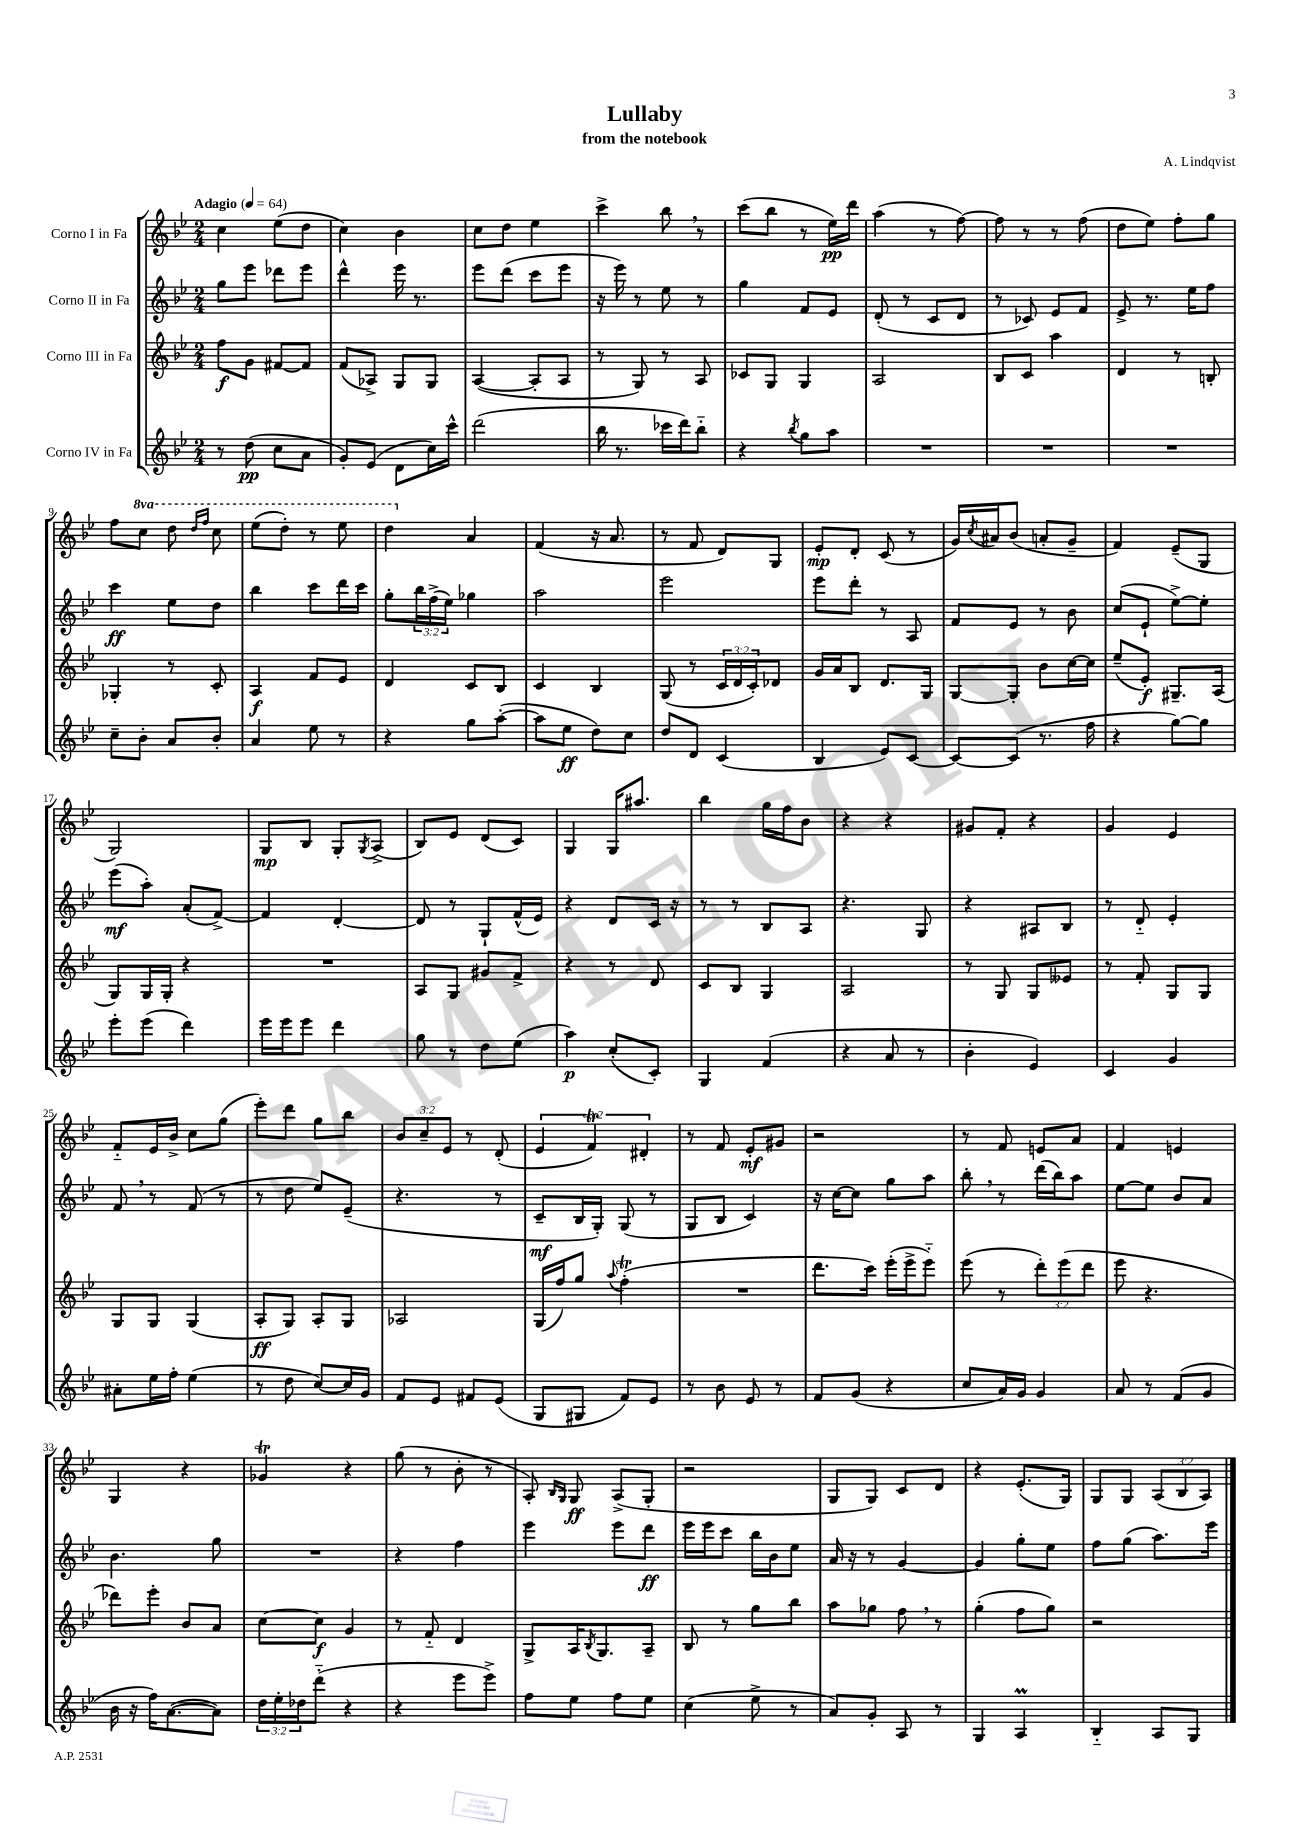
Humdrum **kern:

**kern	**kern	**kern	**kern
*staff4	*staff3	*staff2	*staff1
*clefG2	*clefG2	*clefG2	*clefG2
*k[b-e-]	*k[b-e-]	*k[b-e-]	*k[b-e-]
*M2/4	*M2/4	*M2/4	*M2/4
*MM64	*MM64	*MM64	*MM64
8r	8ff\L	8gg\L	4cc\
(8dd\	8g\J	8eee-\J	.
8cc\L	[8f#/L	8ddd-\L	(8ee-\L
8a\J	8f#/]J	8eee-\J	8dd\J
=	=	=	=
8g'/L)	(8f/L	4ddd^^\	4cc\)
(8e-/J	8A-^/J)	.	.
8d\L	8G/L	16eee-\	4b-\
.	.	8.r	.
16cc\L)	8G/J	.	.
16ccc^^\JJ	.	.	.
=	=	=	=
(2ddd\	([4A/	8eee-\L	8cc\L
.	.	(8ddd\J	8dd\J
.	8A'/]L	8ccc\L	4ee-\
.	8A/J	8eee-\J	.
=	=	=	=
16bb-\	8r	16r	4ccc^\
8.r	.	16eee-\)	.
.	8G/)	8r	.
16ccc-\LL	8r	8ee-\	8bb-\
16ddd\J)	.	.	.
8bb-'~\J	8A/	8r	8r
=	=	=	=
4r	8c-/L	4gg\	(8ccc\L
.	8G/J	.	8bb-\J
8qbb-/	.	.	.
8gg\L	4G/	8f/L	8r
8aa\J	.	8e-/J	16ee-\LL)
.	.	.	16ddd\JJ
=	=	=	=
2r	2A/	(8d'/	(4aa\
.	.	8r	.
.	.	8c/L	8r
.	.	8d/J	[8ff\)
=	=	=	=
2r	8B-/L	8r	8ff\]
.	8c/J	8c-/)	8r
.	4aa\	8e-/L	8r
.	.	8f/J	(8ff\
=	=	=	=
2r	4d/	8e-^/	8dd\L
.	.	8.r	8ee-\J)
.	8r	.	8ff'\L
.	.	16ee-\LK	.
.	8B'/	8ff\J	8gg\J
=	=	=	=
8cc~\L	4G-'/	4ccc\	8ff\L
8b-'\J	.	.	8ccc\J
8a/L	8r	8ee-\L	8ddd\
.	.	.	16qqddd/LL
.	.	.	16qqfff/JJ
8b-'/J	8c'/	8dd\J	8ccc\
=	=	=	=
4a/	4A/	4bb-\	(8eee-\L
.	.	.	8ddd'\J)
8ee-\	8f/L	8ccc\L	8r
8r	8e-/J	16ddd\L	8eee-\
.	.	16ccc\JJ	.
=	=	=	=
4r	4d/	8gg'\L	4ddd\
.	.	24bb-\L	.
.	.	(24ff^\	.
.	.	24ee-\JJ)	.
8gg\L	8c/L	4gg-\	4a/
([8aa'\J	8B-/J	.	.
=	=	=	=
8aa\]L	4c/	2aa\	(4f/
8ee-\J	.	.	.
8dd\L)	4B-/	.	16r
.	.	.	8.a/
8cc\J	.	.	.
=	=	=	=
8dd/L	(8G/	2eee-\	8r
8d/J	8r	.	8f/
(4c/	24c/LL	.	8d/L)
.	24d/	.	.
.	24c'/J)	.	.
.	8d-/J	.	8G/J
=	=	=	=
4B-/	16g/LL	8eee-\L	8e-'/L
.	16a/J	.	.
.	8B-/J	8ddd'\J	8d'/J
8e-/L)	8.d/L	8r	(8c/
[8c/J	.	8A/	8r
.	16G/Jk	.	.
=	=	=	=
8c/_L	[8G/L	8f/L	16g/LL)
.	.	.	8qcc/
.	.	.	16a#/J
(8c/]J	8G'/]J	8e-/J	(8b-/J
8.r	8b-\L	8r	8a'/L
.	[16cc\L	8b-\	8g~/J
16ff\	16cc\]JJ	.	.
=	=	=	=
4r	(8ee-~/L	(8cc/L	4f/)
.	8e-'/J)	8e-`/J	.
[8gg\L)	8.G#~/L	[8ee-^\L)	(8e-~/L
8gg\]J	.	8ee-'\]J	8G/J
.	(16A/Jk	.	.
=	=	=	=
8eee-'\L	8G/L)	(8eee-\L	2G/)
(8eee-\J	16G/L	8aa'\J)	.
.	16G'/JJ	.	.
4ddd\)	4r	(8a'/L	.
.	.	[8f^/J)	.
=	=	=	=
16eee-\LL	2r	4f/]	8G/L
16eee-\J	.	.	.
8eee-\J	.	.	8B-/J
4ddd\	.	[4d'/	8G'/L
.	.	.	8qG/
.	.	.	(8A^/J
=	=	=	=
8gg\	8A/L	8d/]	8B-/L)
8r	8G/J	8r	8e-/J
8dd\L	8g#/L	8G`/L	(8d/L
(8ee-\J	8f^/J	(16f^^/L	8c/J)
.	.	16e-/JJ)	.
=	=	=	=
4aa\)	4r	4r	4G/
(8cc'/L	8r	8d/L	16G/LK
.	.	.	8.aa#/J
8c'/J)	8d/	16c/Jk	.
.	.	16r	.
=	=	=	=
4G/	8c/L	8r	4bb-\
.	8B-/J	8r	.
(4f/	4G/	8B-/L	16gg\LL
.	.	.	16ff\J
.	.	8A/J	8b-\J
=	=	=	=
4r	2A/	4.r	4r
8a/	.	.	4r
8r	.	8G/	.
=	=	=	=
4b-'\	8r	4r	8g#/L
.	8G/	.	8f'/J
4e-/)	8G/L	8A#/L	4r
.	8e--/J	8B-/J	.
=	=	=	=
4c/	8r	8r	4g/
.	8f'/	8d'~/	.
4g/	8G/L	4e-'/	4e-/
.	8G/J	.	.
=	=	=	=
8a#'\L	8G/L	8f/	8f'~/L
16ee-\L	8G/J	8r	16e-/L
16ff'\JJ	.	.	16b-^/JJ
(4ee-\	(4G/	(8f/	8cc\L
.	.	8r	(8gg\J
=	=	=	=
8r	8A'/L	8r	8eee-'\L)
8dd\	8G/J)	8dd\	8ddd\J
[8cc/L)	8A'/L	8ee-/L)	8gg\L
16cc/]L	8G/J	(8e-~/J	8bb-\J
16g/JJ	.	.	.
=	=	=	=
8f/L	2A-/	4.r	12b-/L
.	.	.	12cc~/
8e-/J	.	.	.
.	.	.	12e-/J
8f#/L	.	.	8r
(8e-/J	.	8r	(8d'/
=	=	=	=
8G/L	(16G/LL	8c~/L	6e-/
.	16ff/J)	.	.
8G#/J	8gg/J	16B-/L	.
.	.	.	6f/)
.	.	16G'/JJ)	.
.	8qqaa/	.	.
8f/L)	(4ff'\	(8G/	.
.	.	.	6d#'/
8e-/J	.	8r	.
=	=	=	=
8r	2r	8G/L	8r
8b-\	.	8B-/J	8f/
8e-/	.	4c/)	8e-'/L
8r	.	.	8g#/J
=	=	=	=
8f/L	8.ddd\L	16r	2r
.	.	[16cc\LK	.
(8g/J	.	8cc\]J	.
.	16ccc\Jk)	.	.
4r	(16eee-'\LL	8gg\L	.
.	16eee-^\J	.	.
.	8eee-'~\J)	8aa\J	.
=	=	=	=
8cc/L	(8eee-\	8bb-'\	8r
16a/L)	8r	8r	8f/
16g/JJ	.	.	.
4g/	12ddd'\L)	(16ddd\LL	8e/L
.	.	16bb-\J)	.
.	(12eee-\	.	.
.	.	8aa\J	8a/J
.	12ddd\J	.	.
=	=	=	=
8a/	8eee-\	[8ee-\L	4f/
8r	4.r	8ee-\]J	.
(8f/L	.	8b-/L	4e/
8g/J	.	8a/J	.
=	=	=	=
16b-\	8ddd-\L)	4.b-\	4G/
16r	.	.	.
16ff\LK)	8eee-'\J	.	.
([8.a\	.	.	.
.	8b-/L	.	4r
8a\]J)	8a/J	8gg\	.
=	=	=	=
24dd\LL	[8cc\L	2r	4g-/
24ee-'\	.	.	.
24dd-\J	.	.	.
(8ddd'~\J	8cc\]J	.	.
4r	4g/	.	4r
=	=	=	=
4r	8r	4r	(8gg\
.	8f'~/	.	8r
8eee-\L	4d/	4ff\	8b-'\
8eee-^\J)	.	.	8r
=	=	=	=
8ff\L	8G^/L	4eee-\	8A'/)
.	.	.	16qqB-/LL
.	.	.	16qqG/JJ
8ee-\J	16A/K	.	8G/
.	8qB-/	.	.
.	8.G/	.	.
8ff\L	.	8eee-\L	(8A^/L
8ee-\J	8A~/J	8ddd\J	8G'/J
=	=	=	=
(4cc\	8B-/	16eee-\LL	2r
.	.	16eee-\J	.
.	8r	8ccc\J	.
8ee-^\	8gg\L	16bb-\LL	.
.	.	16b-\J	.
8r	8bb-\J	8ee-\J	.
=	=	=	=
8a/L)	8aa\L	16a/	8G/L
.	.	16r	.
8g'/J	8gg-\J	8r	8G/J)
8A/	8ff\	[4g/	8c/L
8r	8r	.	8d/J
=	=	=	=
4G/	(4gg'\	4g/]	4r
4A/	8ff\L	8gg'\L	(8.e-'/L
.	8gg\J)	8ee-\J	.
.	.	.	16G/Jk)
=	=	=	=
4B-'~/	2r	8ff\L	8G/L
.	.	(8gg\J	8G/J
8A/L	.	8.aa\L)	(12A/L
.	.	.	12B-/
8G/J	.	.	.
.	.	.	12A/J)
.	.	16eee-\Jk	.
==	==	==	==
*-	*-	*-	*-
